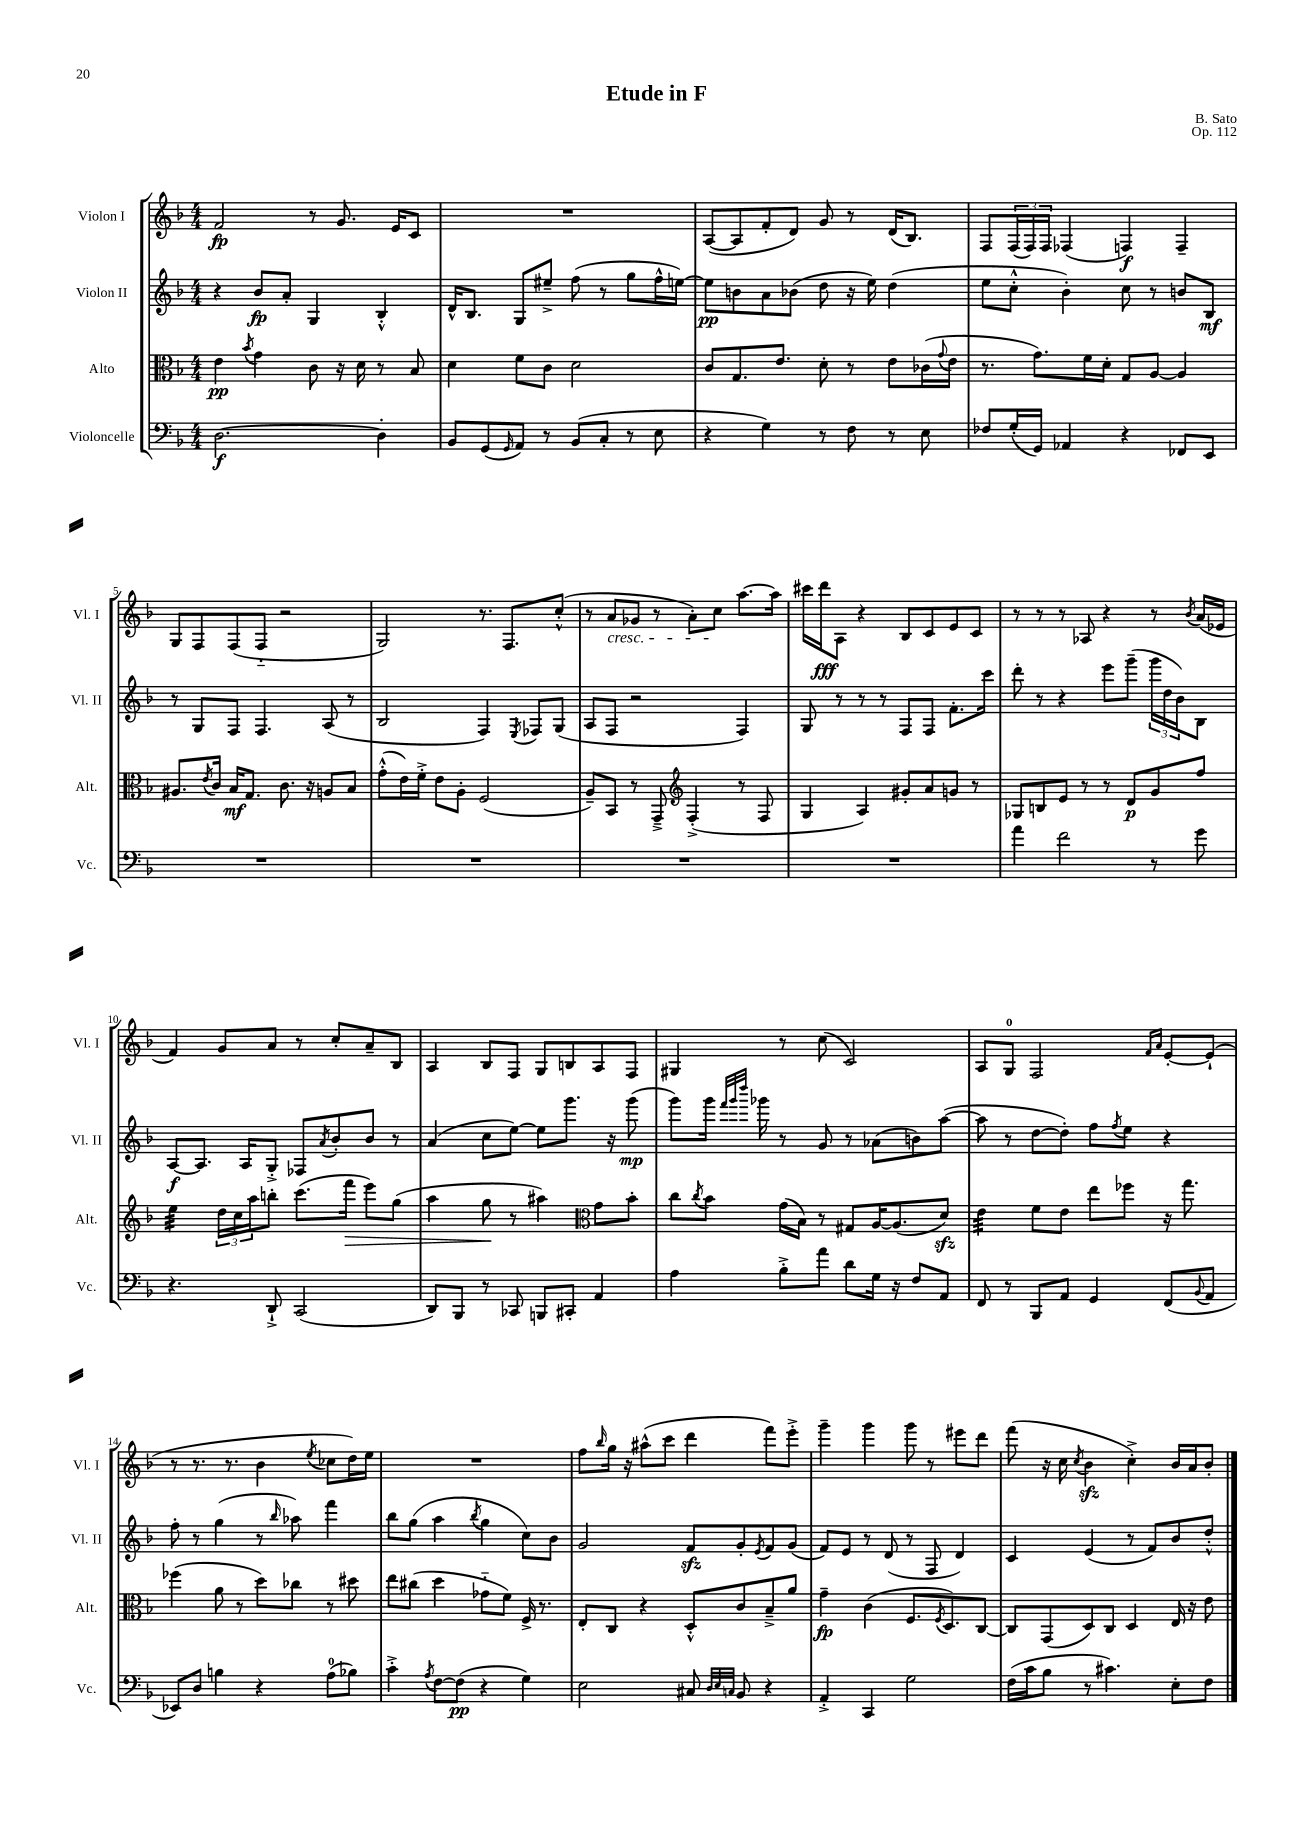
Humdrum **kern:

**kern	**kern	**kern	**kern
*staff4	*staff3	*staff2	*staff1
*clefF4	*clefC3	*clefG2	*clefG2
*k[b-]	*k[b-]	*k[b-]	*k[b-]
*M4/4	*M4/4	*M4/4	*M4/4
[2.D	4e	4r	2f
.	8qb-	.	.
.	4g	8b-	.
.	.	8a'	.
.	8c	4G	8r
.	16r	.	8.g
.	16d	.	.
4D']	8r	4B-'^^	.
.	.	.	16e
.	8B-	.	8c
=	=	=	=
8BB-	4d	16d^^	1r
.	.	8.B-	.
(8GG	.	.	.
16qqGG	.	.	.
8AA)	8f	8G	.
8r	8c	8ee#~^	.
(8BB-	2d	(8ff	.
8C'	.	8r	.
8r	.	8gg	.
8E	.	16ff^^	.
.	.	[16ee)	.
=	=	=	=
4r	8c	8ee]	([8A
.	8.G	8b	8A]
4G)	.	8a	8f'
.	8.e	.	.
.	.	(8b-	8d)
8r	8d'	8dd	8g
8F	8r	16r	8r
.	.	16ee)	.
8r	8e	(4dd	(16d
.	.	.	8.B-)
8E	(16c-	.	.
.	8qqg	.	.
.	16e	.	.
=	=	=	=
8F-	8.r	8ee	8F
(16G'	.	8cc'^^	(24F
.	.	.	24F)
16GG)	8.g)	.	.
.	.	.	24F
4AA-	.	4b-')	(4F-
.	16f	.	.
.	16d'	.	.
4r	8G	8cc	4F)
.	[8A	8r	.
8FF-	4A]	8b	4F~
8EE	.	8B-	.
=	=	=	=
1r	8.A#	8r	8G
.	.	8G	8F
.	8qe	.	.
.	16c	.	.
.	16B-	8F	(8F
.	8.G	.	.
.	.	4.F	8F'~
.	8.c	.	2r
.	16r	.	.
.	8A	(8A	.
.	8B-	8r	.
=	=	=	=
1r	(8g'^^	2B-	2G)
.	16e)	.	.
.	16f'^	.	.
.	8e	.	.
.	8A'	.	.
.	(2F	4F)	8.r
.	.	.	8.F
.	.	8qE	.
.	.	8F-	.
.	.	(8G	(8cc'^^
=	=	=	=
1r	8A~)	8A	8r
.	8BB-	8F	8a
.	8r	2r	8g-
.	8GG~^	.	8r
*	*clefG2	*	*
.	(4F'^	.	8a')
.	.	.	8cc
.	8r	4F)	[8.aa
.	8F	.	.
.	.	.	16aa]
=	=	=	=
1r	4G	8G	16ccc#
.	.	.	16ddd
.	.	8r	8A
.	4A)	8r	4r
.	.	8r	.
.	8g#'	8F	8B-
.	8a	8F	8c
.	8g	8.f'	8e
.	8r	.	8c
.	.	16ccc	.
=	=	=	=
4a	8G-	8ddd'	8r
.	8B	8r	8r
2f	8e	4r	8r
.	8r	.	8A-
.	8r	8eee	4r
.	8d	(8ggg~	.
8r	8g	24ggg	8r
.	.	24dd	.
.	.	24b-)	.
.	.	.	8qb-
8g	8ff	8B-	(16a
.	.	.	16e-
=	=	=	=
4.r	4ee	[8A	4f)
.	.	8.A]	.
.	24dd	.	8g
.	24cc	.	.
.	.	16A	.
.	24aa	.	.
8DD`^	8bb'	8G'^	8a
(2CC	(8.ccc	8F-	8r
.	.	8qa	.
.	.	8b-'	8cc'
.	16fff	.	.
.	8eee)	8b-	8a~
.	(8gg	8r	8B-
=	=	=	=
8DD)	4aa	(4a	4A
8BBB-	.	.	.
8r	8gg	8cc	8B-
8CC-	8r	[8ee)	8F
8BBB	4aa#)	8ee]	8G
8CC#'	.	8.ggg	8B
*	*clefC3	*	*
4AA	8g	.	8A
.	.	16r	.
.	8b-'	(8ggg	8F
=	=	=	=
4A	8cc	8ggg)	4G#
.	8qcc	.	.
.	8b-	16ggg	.
.	.	32qqfff	.
.	.	32qqggg	.
.	.	32qqdddd	.
.	.	16ggg-	.
8B-'^	(16g	8r	8r
.	16B-)	.	.
8a	8r	8g	(8cc
8d	8G#	8r	2c)
16G	[16A	(8a-	.
16r	(8.A]	.	.
8F	.	8b)	.
8AA	8d)	([8aa	.
=	=	=	=
8FF	4e	8aa]	8A
8r	.	8r	8G
8BBB-	8f	[8dd	2F
8AA	8e	8dd'])	.
4GG	8ee	8ff	.
.	.	8qff	.
.	8ff-	8ee	.
.	.	.	16qqf
.	.	.	16qqa
(8FF	16r	4r	[8e'
.	8.gg	.	.
8qqBB-	.	.	.
8AA	.	.	(8e`]
=	=	=	=
8EE-)	(4ff-	8ff'	8r
8D	.	8r	8.r
4B	8a	(4gg	.
.	.	.	8.r
.	8r	.	.
4r	8dd)	8r	4b-
.	.	16qqbb-	.
.	8cc-	8aa-)	.
.	.	.	8qee
(8A	8r	4fff	8cc-
8B-)	8dd#	.	16dd)
.	.	.	16ee
=	=	=	=
4c'^	8ee	8bb-	1r
.	(8cc#	(8gg	.
8qA	.	.	.
[8F	4dd	4aa	.
(8F]	.	.	.
.	.	8qbb-	.
4r	8g-'~	4gg	.
.	8f)	.	.
4G)	16F^	8cc)	.
.	8.r	.	.
.	.	8b-	.
=	=	=	=
2E	8E'	2g	8ff
.	.	.	16qqbb-
.	8C	.	16gg
.	.	.	16r
.	4r	.	(8aa#^^
.	.	.	8ccc
8C#	8D'^^	8f	4ddd
32qqD	.	.	.
32qqE	.	.	.
32qqC	.	.	.
8BB-	8c	8g'	.
.	.	8qe	.
4r	8B-~^	8f	8fff)
.	8a	(8g	8eee'^
=	=	=	=
4AA'^	4g~	8f)	4ggg~
.	.	8e	.
4CC	(4c	8r	4ggg
.	.	(8d	.
2G	8.F	8r	8ggg
.	.	8F	8r
.	8qF	.	.
.	8.D)	.	.
.	.	4d)	8eee#
.	[8C	.	8ddd
=	=	=	=
(16F	8C]	4c	(8fff
16c	.	.	.
8B-	(8GG	.	16r
.	.	.	16cc
.	.	.	8qcc
8r	8D)	(4e	4b-
4.c#)	8C	.	.
.	4D	8r	4cc'^)
.	.	8f)	.
8E'	16E	8b-	16b-
.	16r	.	16a
8F	8e	8dd'^^	8b-'
==	==	==	==
*-	*-	*-	*-
